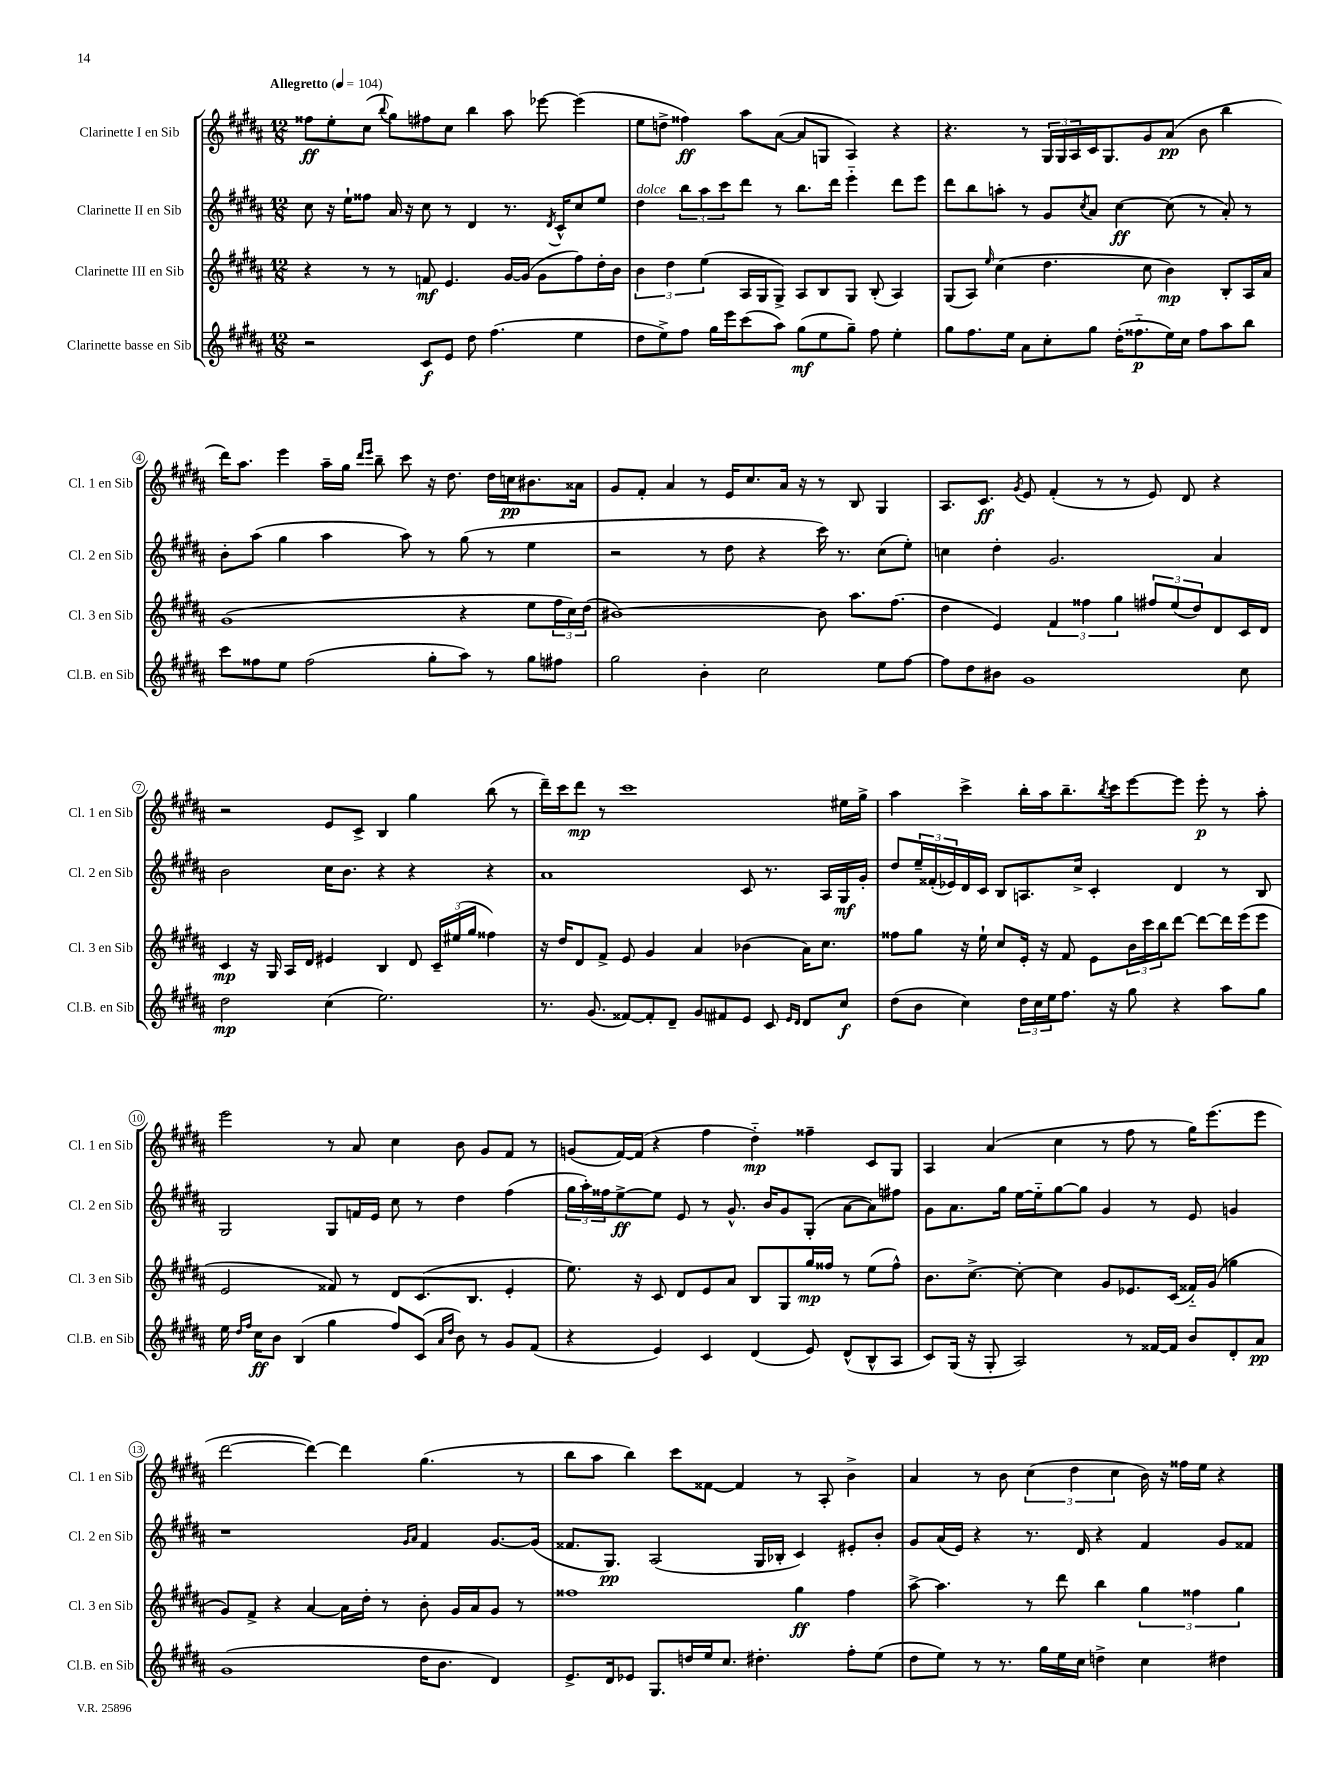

**kern	**dynam	**kern	**dynam	**kern	**dynam	**kern	**dynam
*part4	*part4	*part3	*part3	*part2	*part2	*part1	*part1
*staff4	*staff4	*staff3	*staff3	*staff2	*staff2	*staff1	*staff1
*I"Clarinette basse en Sib	*	*I"Clarinette III en Sib	*	*I"Clarinette II en Sib	*	*I"Clarinette I en Sib	*
*I'Cl.B. en Sib	*	*I'Cl. 3 en Sib	*	*I'Cl. 2 en Sib	*	*I'Cl. 1 en Sib	*
*clefG2	*	*clefG2	*	*clefG2	*	*clefG2	*
*k[f#c#g#d#a#]	*	*k[f#c#g#d#a#]	*	*k[f#c#g#d#a#]	*	*k[f#c#g#d#a#]	*
*M12/8	*	*M12/8	*	*M12/8	*	*M12/8	*
*MM104	*	*MM104	*	*MM104	*	*MM104	*
=1	=1	=1	=1	=1	=1	=1	=1
!	!	!	!	!	!	!LO:TX:a:B:t=Allegretto	!
2r	.	4r	.	8cc#\	.	8ff##X\L	ff
.	.	.	.	16r	.	8ee'\	.
.	.	.	.	16ee`\KL	.	.	.
.	.	8r	.	8ff##X\J	.	(8cc#\J	.
.	.	.	.	.	.	8qqbb/	.
.	.	8r	.	16a#/	.	8gg#\L)	.
.	.	.	.	16r	.	.	.
8c#/L	f	8fn/	mf	8cc#\	.	8ff#X\	.
8e/J	.	4.e/	.	8r	.	8cc#\J	.
8dd#\	.	.	.	4d#/	.	4bb\	.
(4.ff#\	.	.	.	.	.	.	.
.	.	[16g#/LL	.	8.r	.	8aa#\	.
.	.	(16g#/JJ]	.	.	.	.	.
.	.	8g#\L	.	.	.	[8eee-X\	.
.	.	.	.	8qd#/	.	.	.
.	.	.	.	16c#^^/KL	.	.	.
4ee\	.	8ff#\)	.	8cc#/	.	(4eee-\]	.
.	.	16dd#'\L	.	8ee/J	.	.	.
.	.	16b\JJ	.	.	.	.	.
=2	=2	=2	=2	=2	=2	=2	=2
!	!	!	!	!LO:TX:a:i:t=dolce	!	!	!
8dd#\L	.	6b\	.	4dd#\	.	8ee\L	.
8ee^\)	.	.	.	.	.	8ddn^\J	.
.	.	6dd#\	.	.	.	.	.
8ff#\J	.	.	.	12bb\L	.	4ff##X\)	ff
.	.	(6ee\	.	12aa#\	.	.	.
16gg#\LL	.	.	.	.	.	.	.
.	.	.	.	12ccc#\	.	.	.
16eee\J	.	.	.	.	.	.	.
(8ccc#\	.	16A#/LL	.	8ddd#\J	.	8aa#\L	.
.	.	16G#/J	.	.	.	.	.
8aa#\J)	.	8G#^/J)	.	8r	.	([8a#\J	.
(8gg#\L	mf	8A#/L	.	8.bb\L	.	8a#/L]	.
8ee\	.	8B/	.	.	.	8Gn/J	.
.	.	.	.	16ddd#\Jk	.	.	.
8gg#~\J)	.	8G#/J	.	4eee\	.	4A#/)	.
8ff#\	.	(8B'/	.	.	.	.	.
4ee'\	.	4A#/)	.	8ddd#\L	.	4r	.
.	.	.	.	8eee\J	.	.	.
=3	=3	=3	=3	=3	=3	=3	=3
8gg#\L	.	(8G#/L	.	8ddd#\L	.	4.r	.
8.ff#\	.	8A#/J)	.	8bb\	.	.	.
.	.	16qqee/	.	.	.	.	.
.	.	(4cc#\	.	8aan'\J	.	.	.
16ee\Jk	.	.	.	.	.	.	.
8a#\L	.	.	.	8r	.	8r	.
8cc#'\	.	4.dd#\	.	8g#/L	.	24G#/LL	.
.	.	.	.	.	.	24G#/	.
.	.	.	.	.	.	24A#/	.
.	.	.	.	8qcc#/	.	.	.
8gg#\J	.	.	.	8a#/J	.	16c#/J	.
.	.	.	.	.	.	8.G#/	.
(16dd#'\KL	.	.	.	[4cc#\	ff	.	.
8.ff##X\	p	.	.	.	.	.	.
.	.	8cc#\	.	.	.	8g#/	.
16ee\L)	.	4b\)	mp	(8cc#\]	.	(8a#/J	pp
16cc#\JJ	.	.	.	.	.	.	.
8ff##\L	.	.	.	8r	.	8b\	.
8aa#\	.	8B'/L	.	8a#'/)	.	4bb\	.
8bb\J	.	16A#/L	.	8r	.	.	.
.	.	16a#/JJ	.	.	.	.	.
!!LO:LB:g=z
=4	=4	=4	=4	=4	=4	=4	=4
8ccc#\L	.	(1g#	.	8b'\L	.	16ddd#\KL)	.
.	.	.	.	.	.	8.aa#\J	.
8ff##X\	.	.	.	(8aa#\J	.	.	.
8ee\J	.	.	.	4gg#\	.	4eee\	.
(2ff##\	.	.	.	.	.	.	.
.	.	.	.	4aa#\	.	16aa#~\LL	.
.	.	.	.	.	.	16gg#\JJ	.
.	.	.	.	.	.	16qqddd#/LL	.
.	.	.	.	.	.	16qqeee/JJ	.
.	.	.	.	.	.	8bb~\	.
.	.	.	.	8aa#\)	.	8ccc#\	.
8gg#'\L	.	.	.	8r	.	16r	.
.	.	.	.	.	.	8.dd#\	.
8aa#\J)	.	4r	.	(8gg#\	.	.	.
8r	.	.	.	8r	.	16dd#\LL	.
.	.	.	.	.	.	16ccn\J	pp
8gg#\L	.	8ee\L	.	4ee\	.	8.b#X\	.
8ff#X\J	.	24ff#\L	.	.	.	.	.
.	.	24cc#\)	.	.	.	.	.
.	.	.	.	.	.	16a##X\Jk	.
.	.	(24dd#\JJ	.	.	.	.	.
=5	=5	=5	=5	=5	=5	=5	=5
2gg#\	.	[1b#X)	.	2r	.	8g#/L	.
.	.	.	.	.	.	8f#'/J	.
.	.	.	.	.	.	4a#/	.
4b'\	.	.	.	8r	.	8r	.
.	.	.	.	8dd#\	.	16e/KL	.
.	.	.	.	.	.	8.cc#/	.
2cc#\	.	.	.	4r	.	.	.
.	.	.	.	.	.	16a#/Jk	.
.	.	.	.	.	.	16r	.
.	.	8b#\]	.	16ccc#\)	.	8r	.
.	.	.	.	8.r	.	.	.
.	.	8.aa#\L	.	.	.	8B/	.
8ee\L	.	.	.	(8cc#\L	.	4G#/	.
.	.	(8.ff#\J	.	.	.	.	.
[8ff#\J	.	.	.	8ee'\J)	.	.	.
=6	=6	=6	=6	=6	=6	=6	=6
8ff#\L]	.	4dd#\	.	4ccn\	.	8.A#/L	.
8dd#\	.	.	.	.	.	.	.
.	.	.	.	.	.	8.c#/J	ff
8b#X\J	.	4e/)	.	4dd#'\	.	.	.
.	.	.	.	.	.	8qg#/	.
1g#	.	.	.	.	.	8e/	.
.	.	6f#/	.	2.g#/	.	(4f#'/	.
.	.	6ff##X\	.	.	.	.	.
.	.	.	.	.	.	8r	.
.	.	6gg#\	.	.	.	.	.
.	.	.	.	.	.	8r	.
.	.	12ff#X/L	.	.	.	8e/)	.
.	.	(12ee/	.	.	.	.	.
.	.	.	.	.	.	8d#/	.
.	.	12dd#/)	.	.	.	.	.
.	.	8d#/	.	4a#/	.	4r	.
8cc#\	.	16c#/L	.	.	.	.	.
.	.	16d#/JJ	.	.	.	.	.
!!LO:LB:g=z
=7	=7	=7	=7	=7	=7	=7	=7
2dd#\	mp	4c#/	mp	2b\	.	2r	.
.	.	16r	.	.	.	.	.
.	.	16G#/	.	.	.	.	.
.	.	16A#/LL	.	.	.	.	.
.	.	16d#/JJ	.	.	.	.	.
(4cc#\	.	4e#X/	.	16cc#\KL	.	8e/L	.
.	.	.	.	8.b\J	.	.	.
.	.	.	.	.	.	8c#^/J	.
2.ee\)	.	4B/	.	4r	.	4B/	.
.	.	8d#/	.	4r	.	4gg#\	.
.	.	24c#~/LL	.	.	.	.	.
.	.	(24ee#X/	.	.	.	.	.
.	.	24gg#/JJ	.	.	.	.	.
.	.	4ff##X\)	.	4r	.	(8bb\	.
.	.	.	.	.	.	8r	.
=8	=8	=8	=8	=8	=8	=8	=8
8.r	.	16r	.	1a#	.	16ddd#~\LL)	.
.	.	16dd#/KL	.	.	.	16ccc#\J	.
.	.	8d#/	.	.	.	8ddd#\J	mp
(8.g#/	.	.	.	.	.	.	.
.	.	8f#^/J	.	.	.	8r	.
[8f##X/L)	.	8e/	.	.	.	1ccc#	.
8f##'/]	.	4g#/	.	.	.	.	.
8d#~/J	.	.	.	.	.	.	.
8g#/L	.	4a#/	.	.	.	.	.
8f#X/	.	.	.	.	.	.	.
8e/J	.	(4b-X\	.	8c#/	.	.	.
8c#/	.	.	.	8.r	.	.	.
16qqe/LL	.	.	.	.	.	.	.
16qqd#/JJ	.	.	.	.	.	.	.
8d#/L	.	16a#\KL)	.	.	.	.	.
.	.	8.cc#\J	.	16A#/LL	.	.	.
8cc#/J	f	.	.	16G#/	mf	16ee#X\LL	.
.	.	.	.	16g#'/JJ	.	16gg#^\JJ	.
=9	=9	=9	=9	=9	=9	=9	=9
(8dd#\L	.	8ff##X\L	.	8dd#/L	.	4aa#\	.
8b\J	.	8gg#\J	.	24ee~/L	.	.	.
.	.	.	.	(24f##X'/	.	.	.
.	.	.	.	24e-X/)	.	.	.
4cc#\)	.	16r	.	16d#/	.	4ccc#^\	.
.	.	16ee`\	.	16c#/JJ	.	.	.
.	.	8cc#/L	.	8B/L	.	.	.
24dd#\LL	.	16e'/Jk	.	8.An/	.	16bb'\LL	.
24cc#\	.	.	.	.	.	.	.
.	.	16r	.	.	.	16aa#\J	.
24ee\J	.	.	.	.	.	.	.
8.ff#\J	.	8f#/	.	.	.	8.bb~\	.
.	.	.	.	16cc#^/Jk	.	.	.
.	.	8e\L	.	4c#'/	.	.	.
.	.	.	.	.	.	8qbb/	.
16r	.	.	.	.	.	16ccc#\k	.
8gg#\	.	24b\L	.	.	.	[8eee\	.
.	.	24ccc#\	.	.	.	.	.
.	.	24bb\J	.	.	.	.	.
4r	.	[8ddd#\J	.	4d#/	.	8eee\J]	.
.	.	8ddd#\L_	.	.	.	8eee'\	p
8aa#\L	.	16ddd#\L]	.	8r	.	8r	.
.	.	(16eee\J	.	.	.	.	.
8gg#\J	.	8eee\J	.	8B/	.	8aa#'\	.
!!LO:LB:g=z
=10	=10	=10	=10	=10	=10	=10	=10
16ee\	.	2e/	.	2G#/	.	2eee\	.
16qqdd#/LL	.	.	.	.	.	.	.
16qqff#/JJ	.	.	.	.	.	.	.
16cc#\KL	ff	.	.	.	.	.	.
8b\J	.	.	.	.	.	.	.
(4B/	.	.	.	.	.	.	.
4gg#\	.	8f##X/)	.	8G#/L	.	8r	.
.	.	8r	.	16fn/L	.	8a#/	.
.	.	.	.	16e/JJ	.	.	.
8ff#/L)	.	8d#/L	.	8cc#\	.	4cc#\	.
(8c#/J	.	(8.c#/	.	8r	.	.	.
16qqa#/LL	.	.	.	.	.	.	.
16qqdd#/JJ	.	.	.	.	.	.	.
8b\)	.	.	.	4dd#\	.	8b\	.
.	.	8.B/J	.	.	.	.	.
8r	.	.	.	.	.	8g#/L	.
8g#/L	.	4e'/	.	(4ff#\	.	8f#/J	.
(8f#/J	.	.	.	.	.	8r	.
=11	=11	=11	=11	=11	=11	=11	=11
4r	.	8.ee\)	.	24gg#\LL	.	(8gn/L	.
.	.	.	.	24aa#'\)	.	.	.
.	.	.	.	24ff##X\J	.	.	.
.	.	.	.	[8ee^\	ff	[16f#/L)	.
.	.	16r	.	.	.	(16f#/JJ]	.
4e/)	.	8c#/	.	8ee\J]	.	4r	.
.	.	8d#/L	.	8e/	.	.	.
4c#/	.	8e/	.	8r	.	4ff#\	.
.	.	8a#/J	.	8.g#^^/	.	.	.
(4d#/	.	8B/L	.	.	.	4dd#\)	mp
.	.	.	.	16b/KL	.	.	.
.	.	8G#/	.	8g#/	.	.	.
8e/)	.	16gg#/L	mp	(8G#'/J	.	4ff##X~\	.
.	.	16ff##X/JJ	.	.	.	.	.
(8d#^^/L	.	8r	.	[8a#\L	.	.	.
8B^^/	.	(8ee\L	.	8a#\])	.	8c#/L	.
8A#/J	.	8ff##^^\J)	.	8ff#X\J	.	8G#/J	.
=12	=12	=12	=12	=12	=12	=12	=12
8c#/L)	.	8.b\L	.	8g#\L	.	4A#/	.
(16G#/Jk	.	.	.	8.a#\	.	.	.
16r	.	[8.cc#^\J	.	.	.	.	.
8G#'/	.	.	.	.	.	(4a#/	.
.	.	.	.	16gg#\Jk	.	.	.
2A#/)	.	8cc#'\_	.	[16ee\LL	.	.	.
.	.	.	.	16ee\J]	.	.	.
.	.	4cc#\]	.	[8gg#\	.	4cc#\	.
.	.	.	.	8gg#\J]	.	.	.
.	.	8g#/L	.	4g#/	.	8r	.
8r	.	8.e-X/	.	.	.	8ff#\	.
[16f##X/LL	.	.	.	8r	.	8r	.
16f##/JJ]	.	(16c#/Jk	.	.	.	.	.
8b/L	.	16f##X/LL)	.	8e/	.	16gg#\KL)	.
.	.	(16g#/JJ	.	.	.	(8.eee\	.
8d#'/	.	4ggn\	.	4gn/	.	.	.
8a#/J	pp	.	.	.	.	8eee\J	.
!!LO:LB:g=z
=13	=13	=13	=13	=13	=13	=13	=13
(1g#	.	8g#/L)	.	1r	.	[2ddd#\	.
.	.	8f#^/J	.	.	.	.	.
.	.	4r	.	.	.	.	.
.	.	[4a#/	.	.	.	4ddd#\_)	.
.	.	16a#\LL]	.	.	.	4ddd#\]	.
.	.	16dd#'\JJ	.	.	.	.	.
.	.	8r	.	.	.	.	.
.	.	.	.	16qqg#/LL	.	.	.
.	.	.	.	16qqa#/JJ	.	.	.
16dd#\KL	.	8b'\	.	4f#/	.	(4.gg#\	.
8.b\J	.	.	.	.	.	.	.
.	.	16g#/LL	.	.	.	.	.
.	.	16a#/J	.	.	.	.	.
4d#/)	.	8g#/J	.	[8.g#/L	.	.	.
.	.	8r	.	.	.	8r	.
.	.	.	.	(16g#/Jk]	.	.	.
=14	=14	=14	=14	=14	=14	=14	=14
8.e^/L	.	1ff##X	.	8.f##X/L	.	8bb\L	.
.	.	.	.	.	.	8aa#\J	.
16d#/k	.	.	.	8.G#/J)	pp	.	.
8e-X/J	.	.	.	.	.	4bb\)	.
8.G#/L	.	.	.	(2A#/	.	.	.
.	.	.	.	.	.	8ccc#\L	.
16ddn/L	.	.	.	.	.	.	.
16ee/J	.	.	.	.	.	[8f##X\J	.
8.cc#/J	.	.	.	.	.	.	.
.	.	.	.	.	.	4f##/]	.
4.dd#X'\	.	.	.	16G#/LL	.	.	.
.	.	.	.	16B-X'/JJ	.	.	.
.	.	4gg#\	ff	4c#/)	.	8r	.
.	.	.	.	.	.	8A#'/	.
8ff#'\L	.	4ff##\	.	8e#X'/L	.	4b^\	.
(8ee\J	.	.	.	8b'/J	.	.	.
=15	=15	=15	=15	=15	=15	=15	=15
8dd#\L	.	[8aa#^\	.	8g#/L	.	4a#/	.
8ee\J)	.	4.aa#\]	.	(16a#/L	.	.	.
.	.	.	.	16e/JJ)	.	.	.
8r	.	.	.	4r	.	8r	.
8.r	.	.	.	.	.	8b\	.
.	.	8r	.	8.r	.	(6cc#\	.
16gg#\LL	.	.	.	.	.	.	.
16ee\	.	8ddd#\	.	.	.	.	.
.	.	.	.	.	.	6dd#\	.
16cc#\JJ	.	.	.	16d#/	.	.	.
4ddn^\	.	4bb\	.	4r	.	.	.
.	.	.	.	.	.	6cc#\	.
4cc#\	.	6gg#\	.	4f#/	.	16b\)	.
.	.	.	.	.	.	16r	.
.	.	.	.	.	.	16ff##X\LL	.
.	.	6ff##X\	.	.	.	.	.
.	.	.	.	.	.	16ee\JJ	.
4dd#X\	.	.	.	8g#/L	.	4r	.
.	.	6gg#\	.	.	.	.	.
.	.	.	.	8f##X/J	.	.	.
==	==	==	==	==	==	==	==
*-	*-	*-	*-	*-	*-	*-	*-
